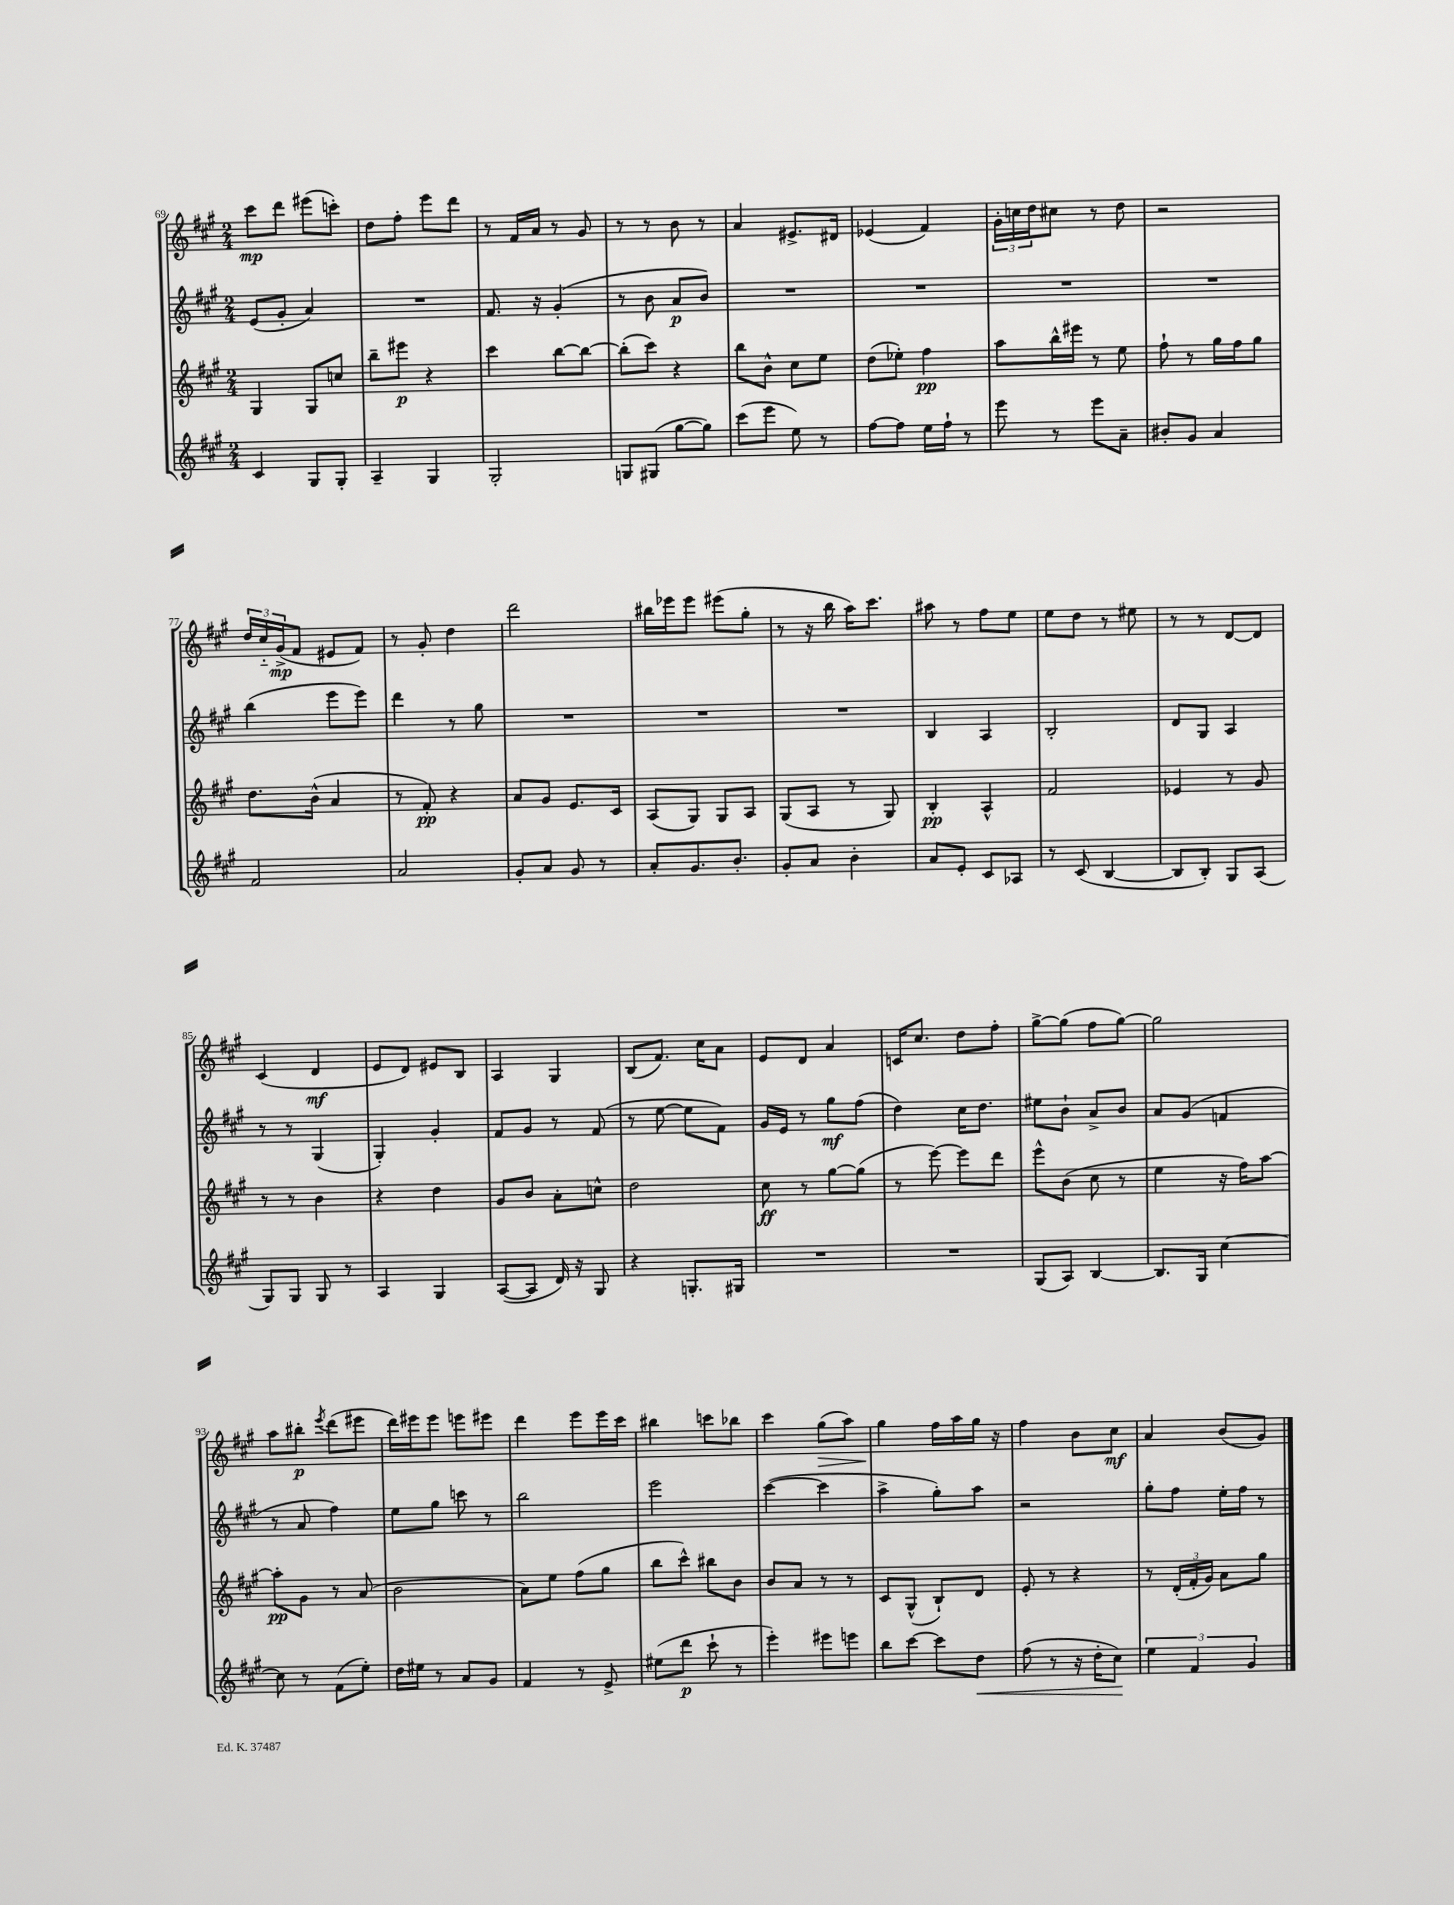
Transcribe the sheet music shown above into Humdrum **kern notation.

**kern	**dynam	**kern	**dynam	**kern	**dynam	**kern	**dynam
*part4	*part4	*part3	*part3	*part2	*part2	*part1	*part1
*staff4	*staff4	*staff3	*staff3	*staff2	*staff2	*staff1	*staff1
*clefG2	*	*clefG2	*	*clefG2	*	*clefG2	*
*k[f#c#g#]	*	*k[f#c#g#]	*	*k[f#c#g#]	*	*k[f#c#g#]	*
*M2/4	*	*M2/4	*	*M2/4	*	*M2/4	*
=69	=69	=69	=69	=69	=69	=69	=69
4c#/	.	4G#/	.	(8e/L	.	8ccc#\L	mp
.	.	.	.	8g#'/J	.	8ddd\J	.
8G#/L	.	8G#/L	.	4a/)	.	(8eee#X\L	.
8G#'/J	.	8ccn/J	.	.	.	8cccn'\J)	.
=70	=70	=70	=70	=70	=70	=70	=70
4A~/	.	8bb~\L	.	2r	.	8dd\L	.
.	.	8eee#X\J	p	.	.	8ff#'\J	.
4G#/	.	4r	.	.	.	8eee\L	.
.	.	.	.	.	.	8ddd\J	.
=71	=71	=71	=71	=71	=71	=71	=71
2G#'/	.	4ccc#\	.	8.f#/	.	8r	.
.	.	.	.	.	.	16f#/LL	.
.	.	.	.	16r	.	16a/JJ	.
.	.	[8bb\L	.	(4g#'/	.	8r	.
.	.	8bb\J_	.	.	.	8g#/	.
=72	=72	=72	=72	=72	=72	=72	=72
8Gn/L	.	(8bb'\L]	.	8r	.	8r	.
(8G#X/J	.	8ccc#\J)	.	8b\	.	8r	.
[8gg#\L	.	4r	.	8a/L	p	8b\	.
8gg#\J])	.	.	.	8b/J)	.	8r	.
=73	=73	=73	=73	=73	=73	=73	=73
(8ccc#\L	.	8bb\L	.	2r	.	4a/	.
8eee\J	.	8b^^\J	.	.	.	.	.
8ee\)	.	8cc#\L	.	.	.	8.e#X^/L	.
8r	.	8ee\J	.	.	.	.	.
.	.	.	.	.	.	16d#X/Jk	.
=74	=74	=74	=74	=74	=74	=74	=74
[8ff#\L	.	(8dd\L	.	2r	.	(4e-X/	.
8ff#\J]	.	8ee-X'\J)	.	.	.	.	.
16ee\LL	.	4ff#\	pp	.	.	4f#/)	.
16ff#`\JJ	.	.	.	.	.	.	.
8r	.	.	.	.	.	.	.
=75	=75	=75	=75	=75	=75	=75	=75
8eee\	.	8aa\L	.	2r	.	24g#'\LL	.
.	.	.	.	.	.	24ccn\	.
.	.	.	.	.	.	24dd\J	.
8r	.	16bb^^\L	.	.	.	8cc#X\J	.
.	.	16eee#X\JJ	.	.	.	.	.
8eee\L	.	8r	.	.	.	8r	.
8a~\J	.	8ee\	.	.	.	8dd\	.
=76	=76	=76	=76	=76	=76	=76	=76
8b#X'/L	.	8ff#`\	.	2r	.	2r	.
8g#/J	.	8r	.	.	.	.	.
4a/	.	16gg#\LL	.	.	.	.	.
.	.	16ff#\J	.	.	.	.	.
.	.	8gg#\J	.	.	.	.	.
!!LO:LB:g=z
=77	=77	=77	=77	=77	=77	=77	=77
2f#/	.	8.dd\L	.	(4bb\	.	24dd/LL	.
.	.	.	.	.	.	24cc#/	.
.	.	.	.	.	.	(24g#^/J	mp
.	.	.	.	.	.	8f#/J	.
.	.	(16b^^\Jk	.	.	.	.	.
.	.	4a/	.	8eee\L	.	8e#X/L	.
.	.	.	.	8eee\J)	.	8f#/J)	.
=78	=78	=78	=78	=78	=78	=78	=78
2a/	.	8r	.	4ddd\	.	8r	.
.	.	8f#'/)	pp	.	.	8g#'/	.
.	.	4r	.	8r	.	4dd\	.
.	.	.	.	8gg#\	.	.	.
=79	=79	=79	=79	=79	=79	=79	=79
8g#'/L	.	8a/L	.	2r	.	2ddd\	.
8a/J	.	8g#/J	.	.	.	.	.
8g#/	.	8.e/L	.	.	.	.	.
8r	.	.	.	.	.	.	.
.	.	16c#/Jk	.	.	.	.	.
=80	=80	=80	=80	=80	=80	=80	=80
8a'/L	.	(8A/L	.	2r	.	16bb#X\LL	.
.	.	.	.	.	.	16eee-X\J	.
8.g#/	.	8G#/J)	.	.	.	8eee-\J	.
.	.	8G#/L	.	.	.	(8eee#X\L	.
8.b'/J	.	.	.	.	.	.	.
.	.	8A/J	.	.	.	8gg#'\J	.
=81	=81	=81	=81	=81	=81	=81	=81
8g#'/L	.	(8G#/L	.	2r	.	8r	.
8a/J	.	8A/J	.	.	.	16r	.
.	.	.	.	.	.	16bb\	.
4b'\	.	8r	.	.	.	16aa\KL)	.
.	.	.	.	.	.	8.ccc#\J	.
.	.	8G#/)	.	.	.	.	.
=82	=82	=82	=82	=82	=82	=82	=82
8a/L	.	4B'/	pp	4B/	.	8aa#X\	.
8e'/J	.	.	.	.	.	8r	.
8c#/L	.	4A^^/	.	4A/	.	8ff#\L	.
8A-X/J	.	.	.	.	.	8ee\J	.
=83	=83	=83	=83	=83	=83	=83	=83
8r	.	2f#/	.	2B'/	.	8ee\L	.
(8c#/	.	.	.	.	.	8dd\J	.
[4B/	.	.	.	.	.	8r	.
.	.	.	.	.	.	8ee#X\	.
=84	=84	=84	=84	=84	=84	=84	=84
8B/L]	.	4e-X/	.	8d/L	.	8r	.
8B'/J)	.	.	.	8G#/J	.	8r	.
8G#/L	.	8r	.	4A/	.	[8d/L	.
(8A/J	.	8g#/	.	.	.	8d/J]	.
!!LO:LB:g=z
=85	=85	=85	=85	=85	=85	=85	=85
8G#/L)	.	8r	.	8r	.	(4c#/	.
8G#/J	.	8r	.	8r	.	.	.
8G#/	.	4b\	.	(4G#/	.	4d/	mf
8r	.	.	.	.	.	.	.
=86	=86	=86	=86	=86	=86	=86	=86
4A/	.	4r	.	4G#'/)	.	8e/L	.
.	.	.	.	.	.	8d/J)	.
4G#/	.	4dd\	.	4g#'/	.	8e#X/L	.
.	.	.	.	.	.	8B/J	.
=87	=87	=87	=87	=87	=87	=87	=87
([8A/L	.	8g#/L	.	8f#/L	.	4A/	.
8A/J]	.	8b/J	.	8g#/J	.	.	.
16d/)	.	8a'\L	.	8r	.	4G#/	.
16r	.	.	.	.	.	.	.
8G#/	.	8ccn^^\J	.	(8f#/	.	.	.
=88	=88	=88	=88	=88	=88	=88	=88
4r	.	2dd\	.	8r	.	(8B/L	.
.	.	.	.	[8ee\	.	8.f#/J)	.
8.Gn'/L	.	.	.	8ee\L]	.	.	.
.	.	.	.	.	.	16cc#\KL	.
.	.	.	.	8f#\J)	.	8a\J	.
16G#X/Jk	.	.	.	.	.	.	.
=89	=89	=89	=89	=89	=89	=89	=89
2r	.	8cc#\	ff	16g#/LL	.	8e/L	.
.	.	.	.	16e/JJ	.	.	.
.	.	8r	.	8r	.	8d/J	.
.	.	[8gg#\L	.	8gg#\L	mf	4a/	.
.	.	(8gg#\J]	.	(8ff#\J	.	.	.
=90	=90	=90	=90	=90	=90	=90	=90
2r	.	8r	.	4dd\)	.	16cn/KL	.
.	.	.	.	.	.	8.cc#/J	.
.	.	[8eee\)	.	.	.	.	.
.	.	8eee\L]	.	16cc#\KL	.	8dd\L	.
.	.	.	.	8.dd\J	.	.	.
.	.	8ddd\J	.	.	.	8ff#'\J	.
=91	=91	=91	=91	=91	=91	=91	=91
(8G#/L	.	8eee^^\L	.	8ee#X\L	.	[8gg#^\L	.
8A/J)	.	(8b\J	.	8b`\J	.	(8gg#\J]	.
[4B/	.	8cc#\	.	8a^/L	.	8ff#\L	.
.	.	8r	.	8b/J	.	[8gg#\J)	.
=92	=92	=92	=92	=92	=92	=92	=92
8.B/L]	.	4ee\	.	8a/L	.	2gg#\]	.
.	.	.	.	(8g#/J	.	.	.
16G#/Jk	.	.	.	.	.	.	.
[4cc#\	.	16r	.	4fn/	.	.	.
.	.	16ff#\KL)	.	.	.	.	.
.	.	[8aa\J	.	.	.	.	.
!!LO:LB:g=z
=93	=93	=93	=93	=93	=93	=93	=93
8cc#\]	.	8aa'\L]	pp	8r	.	8aa\L	.
8r	.	8g#\J	.	8a/	.	8bb#X'\J	p
.	.	.	.	.	.	8qeee/	.
(8f#\L	.	8r	.	4ff#\)	.	(8ddd\L	.
8ee'\J)	.	(8a/	.	.	.	8eee#X\J	.
=94	=94	=94	=94	=94	=94	=94	=94
16dd\LL	.	2b\	.	8ee\L	.	16ddd\LL)	.
16ee#X\JJ	.	.	.	.	.	16eee#X\J	.
8r	.	.	.	8gg#\J	.	8eee#\J	.
8a/L	.	.	.	8cccn\	.	8eeen\L	.
8g#/J	.	.	.	8r	.	8eee#X\J	.
=95	=95	=95	=95	=95	=95	=95	=95
4f#/	.	8a\L)	.	2bb\	.	4ddd\	.
.	.	8ee\J	.	.	.	.	.
8r	.	(8ff#\L	.	.	.	8eee\L	.
8e^/	.	8gg#\J	.	.	.	16eee\L	.
.	.	.	.	.	.	16ccc#\JJ	.
=96	=96	=96	=96	=96	=96	=96	=96
(8ee#X\L	.	8bb\L	.	2eee\	.	4bb#X\	.
8ddd\J	p	8ccc#^^\J)	.	.	.	.	.
8ccc#`\	.	8bb#X\L	.	.	.	8cccn\L	.
8r	.	8b\J	.	.	.	8bb-X\J	.
=97	=97	=97	=97	=97	=97	=97	=97
4eee'\)	.	8b/L	.	([4ccc#\	.	4ccc#\	.
.	.	8a/J	.	.	.	.	.
!	!	!	!	!	!	!	!LO:HP:b
8eee#X\L	.	8r	.	4ccc#\]	.	(8gg#\L	>
8eeen\J	.	8r	.	.	.	8aa\J)	.
=98	=98	=98	=98	=98	=98	=98	=98
8bb\L	.	8c#/L	.	4aa^\	.	4gg#\	.
[8ccc#\J	.	(8G#^^/J	.	.	.	.	.
8ccc#\L]	.	8B`/L)	.	8gg#'\L)	.	16ff#\LL	]
.	.	.	.	.	.	16aa\	.
!	!LO:HP:b	!	!	!	!	!	!
8dd\J	<	8d/J	.	8aa\J	.	16gg#\JJ	.
.	.	.	.	.	.	16r	.
=99	=99	=99	=99	=99	=99	=99	=99
(8ff#\	.	8e'/	.	2r	.	4ff#\	.
8r	.	8r	.	.	.	.	.
16r	.	4r	.	.	.	8b\L	.
16dd'\KL	.	.	.	.	.	.	.
8cc#\J)	.	.	.	.	.	8cc#\J	mf
.	[	.	.	.	.	.	.
=100	=100	=100	=100	=100	=100	=100	=100
6ee\	.	8r	.	8gg#'\L	.	4a/	.
.	.	(24d'/LL	.	8ff#\J	.	.	.
6f#/	.	24f#'/	.	.	.	.	.
.	.	24g#/JJ)	.	.	.	.	.
.	.	8a\L	.	16ee'\LL	.	(8b/L	.
.	.	.	.	16ff#\JJ	.	.	.
6g#/	.	.	.	.	.	.	.
.	.	8gg#\J	.	8r	.	8g#/J)	.
==	==	==	==	==	==	==	==
*-	*-	*-	*-	*-	*-	*-	*-
